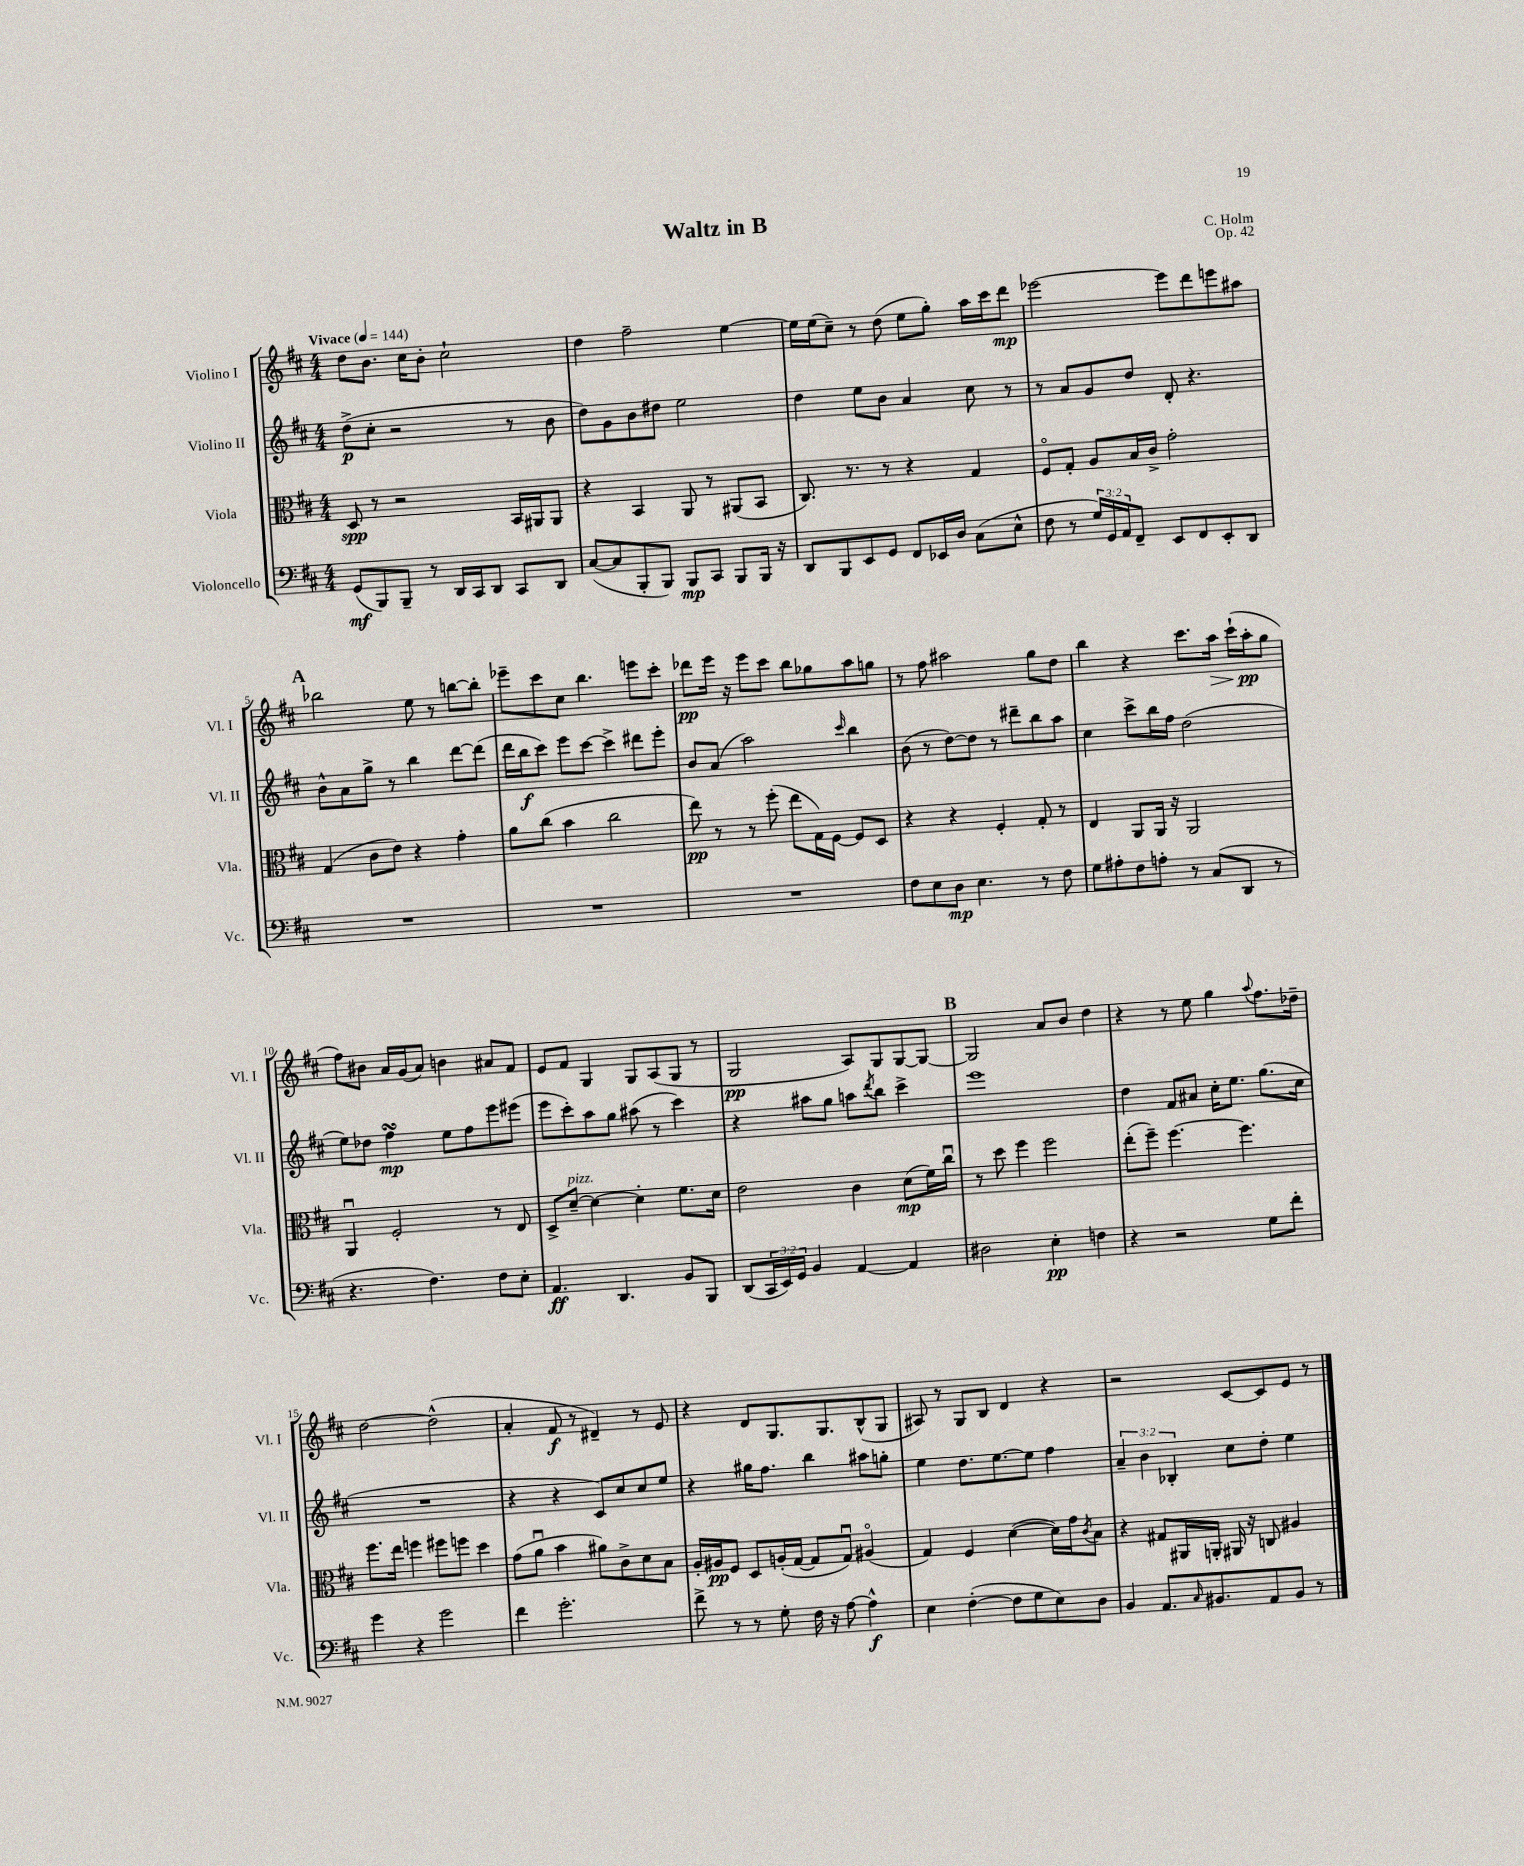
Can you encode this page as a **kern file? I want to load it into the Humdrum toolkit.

**kern	**dynam	**kern	**dynam	**kern	**dynam	**kern	**dynam
*part4	*part4	*part3	*part3	*part2	*part2	*part1	*part1
*staff4	*staff4	*staff3	*staff3	*staff2	*staff2	*staff1	*staff1
*I"Violoncello	*	*I"Viola	*	*I"Violino II	*	*I"Violino I	*
*I'Vc.	*	*I'Vla.	*	*I'Vl. II	*	*I'Vl. I	*
*clefF4	*	*clefC3	*	*clefG2	*	*clefG2	*
*k[f#c#]	*	*k[f#c#]	*	*k[f#c#]	*	*k[f#c#]	*
*M4/4	*	*M4/4	*	*M4/4	*	*M4/4	*
*MM144	*	*MM144	*	*MM144	*	*MM144	*
=1	=1	=1	=1	=1	=1	=1	=1
!	!	!	!	!	!	!LO:TX:a:B:t=Vivace	!
(8GG/L	mf	8D/	spp	(8dd^\L	p	8dd\L	.
8BBB/)	.	8r	.	8cc#'\J	.	8.b\J	.
8BBB~/J	.	2r	.	2r	.	.	.
.	.	.	.	.	.	16cc#\KL	.
8r	.	.	.	.	.	8b'\J	.
16DD/LL	.	.	.	.	.	2cc#`\	.
16CC#/J	.	.	.	.	.	.	.
8DD/J	.	.	.	.	.	.	.
8CC#/L	.	16BB/LL	.	8r	.	.	.
.	.	16AA#X/J	.	.	.	.	.
8DD/J	.	8AA#/J	.	8b\	.	.	.
=2	=2	=2	=2	=2	=2	=2	=2
([8C#/L	.	4r	.	8dd\L)	.	4dd\	.
8C#/]	.	.	.	8g\	.	.	.
8BBB'/	.	4BB/	.	8b\	.	2ff#~\	.
8BBB/J)	.	.	.	8dd#X\J	.	.	.
8BBB/L	mp	8AA/	.	2ee\	.	.	.
8CC#/J	.	8r	.	.	.	.	.
8BBB/L	.	(8AA#X/L	.	.	.	[4ee\	.
16BBB/Jk	.	8BB/J	.	.	.	.	.
16r	.	.	.	.	.	.	.
=3	=3	=3	=3	=3	=3	=3	=3
8DD/L	.	8.C#/)	.	4dd\	.	16ee\LL]	.
.	.	.	.	.	.	(16ee\J	.
8BBB/	.	.	.	.	.	8cc#~\J)	.
.	.	8.r	.	.	.	.	.
8EE/	.	.	.	8ee\L	.	8r	.
8GG/J	.	8r	.	8b\J	.	(8dd\	.
8FF#/L	.	4r	.	4a/	.	8ee\L	.
16EE-X/L	.	.	.	.	.	8gg'\J)	.
16D/JJ	.	.	.	.	.	.	.
(8C#\L	.	4G/	.	8cc#\	.	16aa\LL	.
.	.	.	.	.	.	16ccc#\J	.
8E^^\J	.	.	.	8r	.	8ddd\J	mp
=4	=4	=4	=4	=4	=4	=4	=4
8F#\	.	8F#/L	.	8r	.	[2eee-X\	.
8r	.	8G'/J	.	8a/L	.	.	.
24G/LL)	.	8A/L	.	8g/	.	.	.
24GG/	.	.	.	.	.	.	.
24AA/J	.	.	.	.	.	.	.
8FF#~/J	.	16B/L	.	8dd/J	.	.	.
.	.	16c#^/JJ	.	.	.	.	.
8EE/L	.	2g'\	.	8d'/	.	8eee-\L]	.
8FF#/	.	.	.	4.r	.	8ddd\	.
8EE'/	.	.	.	.	.	8eeen\	.
8DD/J	.	.	.	.	.	8aa#X\J	.
!!LO:LB:g=z
!!LO:REH:place=s1:t=A
=5	=5	=5	=5	=5	=5	=5	=5
1r	.	(4G/	.	8b^^\L	.	2bb-X\	.
.	.	.	.	8a\	.	.	.
.	.	8c#\L	.	8gg^\J	.	.	.
.	.	8e\J)	.	8r	.	.	.
.	.	4r	.	4bb\	.	8ee\	.
.	.	.	.	.	.	8r	.
.	.	4g'\	.	[8ddd\L	.	[8bbn\L	.
.	.	.	.	(8ddd\J]	.	8bb'\J]	.
=6	=6	=6	=6	=6	=6	=6	=6
1r	.	8a\L	.	16ddd\LL	.	8eee-X~\L	.
.	.	.	.	16bb\J	f	.	.
.	.	(8cc#\J	.	8ccc#\J)	.	8ccc#\	.
.	.	4b\	.	8eee\L	.	8cc#\J	.
.	.	.	.	[8ccc#\J	.	4.bb\	.
.	.	2cc#\	.	4ccc#^\]	.	.	.
.	.	.	.	8ddd#X\L	.	8eeen\L	.
.	.	.	.	8eee'\J	.	8ccc#'\J	.
=7	=7	=7	=7	=7	=7	=7	=7
1r	.	8ee\)	pp	8b/L	.	8ddd-X\L	pp
.	.	8r	.	(8a/J	.	16eee\Jk	.
.	.	.	.	.	.	16r	.
.	.	8r	.	2aa\)	.	8eee\L	.
.	.	(8ff#'\	.	.	.	8ccc#\J	.
.	.	8ee\L	.	.	.	8bb\L	.
.	.	16G\L)	.	.	.	8gg-X\	.
.	.	[16F#\JJ	.	.	.	.	.
.	.	.	.	16qqccc#/	.	.	.
.	.	8F#/L]	.	4bb\	.	8aa\	.
.	.	8D/J	.	.	.	8ggn\J	.
=8	=8	=8	=8	=8	=8	=8	=8
8F#\L	.	4r	.	(8b\	.	8r	.
8E\	.	.	.	8r	.	8ff#\	.
8D\J	mp	4r	.	[8dd\L)	.	2aa#X\	.
4.E\	.	.	.	8dd\J]	.	.	.
.	.	4F#'/	.	8r	.	.	.
.	.	.	.	8ddd#X~\L	.	.	.
8r	.	8G'/	.	8bb\	.	8gg\L	.
8F#\	.	8r	.	8aa\J	.	8dd\J	.
=9	=9	=9	=9	=9	=9	=9	=9
8G\L	.	4E/	.	4cc#\	.	4bb\	.
8A#X'\	.	.	.	.	.	.	.
8F#\	.	8AA/L	.	8ccc#^\L	.	4r	.
8An'\J	.	16AA/Jk	.	16bb\L	.	.	.
.	.	16r	.	16ff#\JJ	.	.	.
8r	.	2AA/	.	(2dd\	.	8.ccc#\L	.
(8C#/L	.	.	.	.	.	.	.
!	!	!	!	!	!	!	!LO:HP:b
.	.	.	.	.	.	16aa\Jk	>
8DD/J	.	.	.	.	.	(16ccc#`\LL	.
.	.	.	.	.	.	16aa'\J	pp
8r	.	.	.	.	.	8gg\J	]
!!LO:LB:g=z
=10	=10	=10	=10	=10	=10	=10	=10
4.r	.	4AAu/	.	8ee\L)	.	8ff#\L)	.
.	.	.	.	8dd-X\J	.	8b#X\J	.
.	.	2F#'/	.	4ff#sSsS\	mp	16a/LL	.
.	.	.	.	.	.	(16g/J	.
4.F#\)	.	.	.	.	.	8a/J)	.
.	.	.	.	8ee\L	.	4bn\	.
.	.	.	.	8ff#\	.	.	.
8F#\L	.	8r	.	8eee\	.	8a#X/L	.
8E'\J	.	8E/	.	(8eee#X\J	.	8f#/J	.
=11	=11	=11	=11	=11	=11	=11	=11
4.AA/	ff	8D^/L	.	8eee\L	.	8e/L	.
!	!	!LO:TX:a:i:t=pizz.	!	!	!	!	!
.	.	[8d~/J	.	8ccc#'\)	.	8f#/J	.
.	.	4d\_	.	8aa\	.	4G/	.
4.DD/	.	.	.	8gg\J	.	.	.
.	.	4d'\]	.	(8aa#X\	.	8G/L	.
.	.	.	.	8r	.	(8A/	.
8BB/L	.	8.f#\L	.	4ccc#\)	.	8G/J	.
8BBB/J	.	.	.	.	.	8r	.
.	.	16d\Jk	.	.	.	.	.
=12	=12	=12	=12	=12	=12	=12	=12
(8DD/L	.	2e\	.	4r	.	2G/	pp
24CC#/L	.	.	.	.	.	.	.
24EE/)	.	.	.	.	.	.	.
24GG/JJ	.	.	.	.	.	.	.
4BB/	.	.	.	8aa#X\L	.	.	.
.	.	.	.	8gg\J	.	.	.
[4AA/	.	4c#\	.	8aan\L	.	8A/L)	.
.	.	.	.	8qddd/	.	.	.
.	.	.	.	8bb\J	.	8G/	.
4AA/]	.	(8d\L	mp	4ccc#^\	.	[8G/	.
.	.	16f#\L)	.	.	.	8G/J_	.
.	.	16cc#u\JJ	.	.	.	.	.
!!LO:REH:place=s1:t=B
=13	=13	=13	=13	=13	=13	=13	=13
2D#X\	.	8r	.	1eee	.	2G/]	.
.	.	8dd\	.	.	.	.	.
.	.	4ff#\	.	.	.	.	.
4E'\	pp	2ff#\	.	.	.	8a/L	.
.	.	.	.	.	.	8b/J	.
4Fn\	.	.	.	.	.	4dd\	.
=14	=14	=14	=14	=14	=14	=14	=14
4r	.	(8ee'\L	.	4dd\	.	4r	.
.	.	8ff#~\J)	.	.	.	.	.
2r	.	[4.ff#\	.	8f#/L	.	8r	.
.	.	.	.	8a#X/J	.	8ee\	.
.	.	.	.	16cc#'\KL	.	4gg\	.
.	.	.	.	8.ee\J	.	.	.
.	.	4.ff#\]	.	.	.	.	.
.	.	.	.	.	.	8qqaa/	.
8G\L	.	.	.	(8.gg\L	.	8.ff#\L	.
8f#'\J	.	.	.	.	.	.	.
.	.	.	.	16cc#\Jk	.	16dd-X~\Jk	.
!!LO:LB:g=z
=15	=15	=15	=15	=15	=15	=15	=15
4g\	.	8.ff#\L	.	1r	.	[2dd\	.
.	.	16ee\Jk	.	.	.	.	.
4r	.	4ffn\	.	.	.	.	.
2g\	.	8ff#X\L	.	.	.	(2dd^^\]	.
.	.	8ffn\J	.	.	.	.	.
.	.	4dd\	.	.	.	.	.
=16	=16	=16	=16	=16	=16	=16	=16
4f#\	.	(8g\L	.	4r	.	4a'/	.
.	.	8au\J	.	.	.	.	.
2.g'\	.	4b\	.	4r	.	8f#/	f
.	.	.	.	.	.	8r	.
.	.	8a#X\L)	.	8c#/L)	.	4d#X~/)	.
.	.	8c#^\	.	8cc#/	.	.	.
.	.	8d\	.	8cc#/	.	8r	.
.	.	8B\J	.	8ee/J	.	8e/	.
=17	=17	=17	=17	=17	=17	=17	=17
8f#^\	.	16A'/LL	.	4r	.	4r	.
.	.	16A#X/J	pp	.	.	.	.
8r	.	8F#/J	.	.	.	.	.
8r	.	8D/L	.	16gg#X\KL	.	8d/L	.
.	.	.	.	8.ff#\J	.	.	.
8G'\	.	(16An'/L	.	.	.	8.G/	.
.	.	[16G/JJ	.	.	.	.	.
16F#\	.	8G/L]	.	4bb\	.	.	.
16r	.	.	.	.	.	8.G/	.
[8A\	.	8Gu/J)	.	.	.	.	.
4A^^\]	f	(4A#X/	.	8aa#X\L	.	(8B^^/	.
.	.	.	.	8ggn'\J	.	8G/J	.
=18	=18	=18	=18	=18	=18	=18	=18
4E\	.	4G/)	.	4ee\	.	8A#X/)	.
.	.	.	.	.	.	8r	.
([4F#'\	.	4F#/	.	8.dd\L	.	8G/L	.
.	.	.	.	.	.	8B/J	.
.	.	.	.	[8.ee\	.	.	.
8F#\L]	.	([4d\	.	.	.	4d/	.
8G\	.	.	.	8ee\J]	.	.	.
8E\)	.	16d\LL])	.	4ff#\	.	4r	.
.	.	16g\J	.	.	.	.	.
.	.	8qc#/	.	.	.	.	.
8D\J	.	8B\J	.	.	.	.	.
=19	=19	=19	=19	=19	=19	=19	=19
4BB/	.	4r	.	6a~/	.	2r	.
.	.	.	.	6b\	.	.	.
8.AA/L	.	8G#X/L	.	.	.	.	.
.	.	.	.	6B-X'/	.	.	.
.	.	16AA#X/L	.	.	.	.	.
16qqC#/	.	.	.	.	.	.	.
8.BB#X/	.	16AAn'/JJ	.	.	.	.	.
.	.	16AA#X/	.	8cc#\L	.	[8c#/L	.
.	.	16r	.	.	.	.	.
8AA/	.	8Cn/	.	8dd'\J	.	8c#/]	.
8BB#/J	.	4A#X/	.	4ee\	.	8e/J	.
8r	.	.	.	.	.	8r	.
==	==	==	==	==	==	==	==
*-	*-	*-	*-	*-	*-	*-	*-
